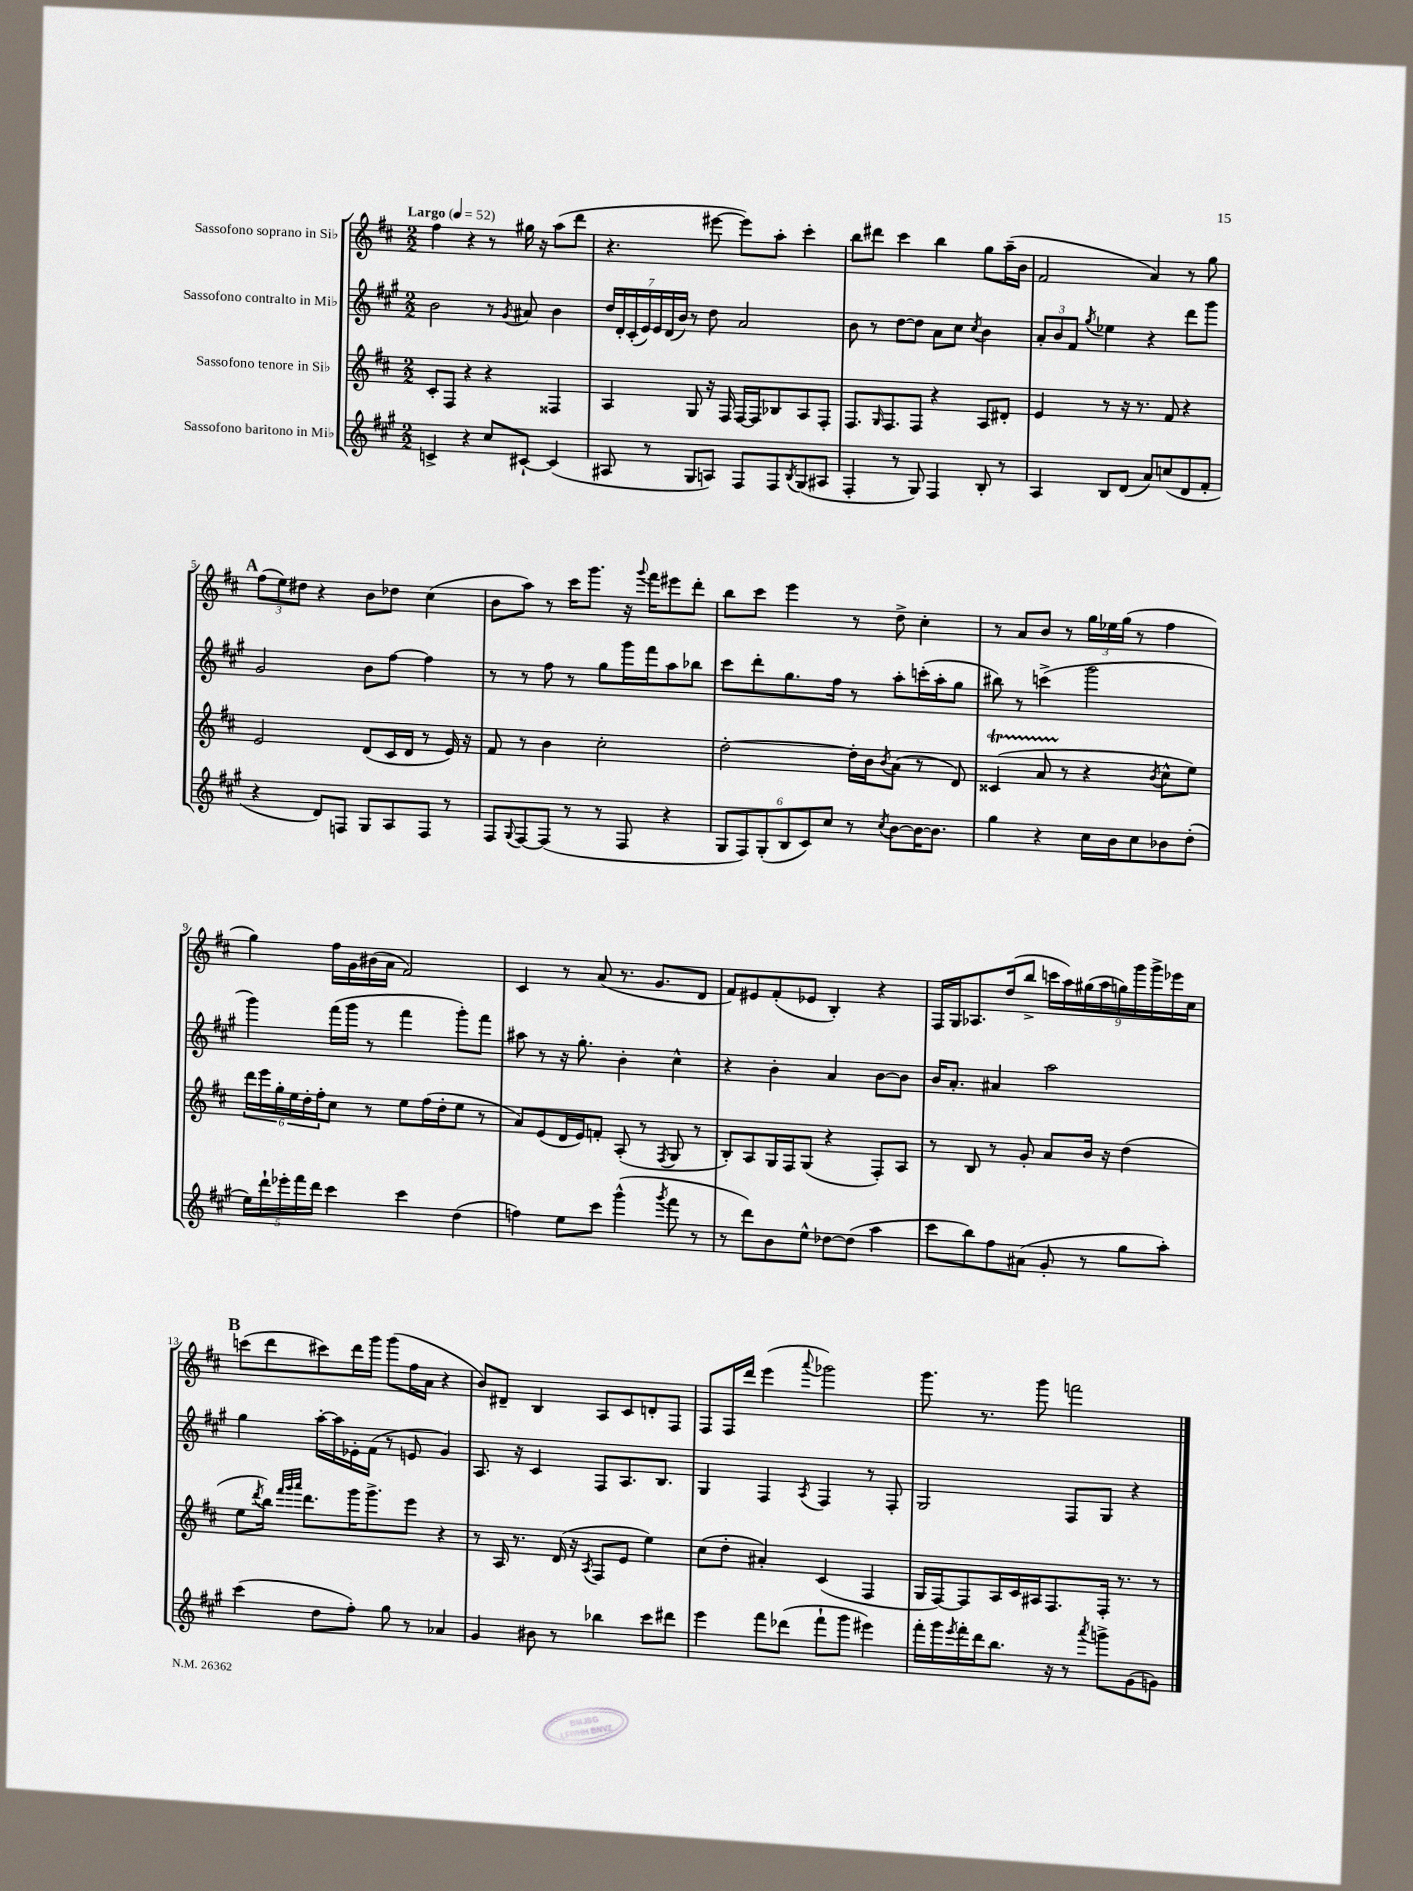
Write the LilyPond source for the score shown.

<<
\new StaffGroup <<
\new Staff = "s0" \with { instrumentName = "Sassofono soprano in Sib" } {
    \clef treble \key d \major \numericTimeSignature \time 2/2 \tempo "Largo" 4 = 52
    fis''4 r4 r8 gis''16 r16 a''8( d'''8 |
    r4. eis'''8~ eis'''8) a''8-. cis'''4-. |
    b''8 dis'''8 cis'''4 b''4 g''8 a''16--( b'16 |
    fis'2 a'4) r8 g''8 |
    \mark \markup { \bold "A" } \tuplet 3/2 { fis''8( e''8) dis''8 } r4 b'8 des''8 cis''4( |
    b'8 a''8) r8 cis'''16 g'''8. r16 \appoggiatura { g'''8 } fis'''16 eis'''8 d'''8-. |
    b''8 cis'''8 e'''4 r8 d''8-> cis''4-. |
    r8 a'8 b'8 r8 \tuplet 3/2 { g''16 ees''16 g''16( } r8 fis''4 |
    g''4) fis''16 g'16 bis'16( a'16 fis'2) |
    cis'4 r8 a'8( r8. g'8. d'8 |
    fis'8) eis'8 fis'8-.( ees'8 b4-.) r4 |
    fis16 g16 aes8. d''16( b''8-> \tuplet 9/8 { c'''16 a''16) gis''16( a''16 g''16) g'''16 g'''16-> ees'''16 cis''16 } |
    \mark \markup { \bold "B" } c'''8( d'''8 cis'''8) d'''16 g'''16 g'''8( fis''16 a'16 r4 |
    b'8) dis'8-- b4 a8 cis'8 d'8-. fis8 |
    fis8 fis16 d'''16 e'''4( \appoggiatura { a'''8 } ges'''2) |
    g'''8. r8. g'''8 f'''2 \bar "|." |
}
\new Staff = "s1" \with { instrumentName = "Sassofono contralto in Mib" } {
    \clef treble \key a \major \numericTimeSignature \time 2/2
    b'2 r8 \acciaccatura { gis'8 } ais'8 b'4 |
    \tuplet 7/4 { d''16 d'16-. cis'16-.( e'16) e'16 d'16( b'16) } r8 d''8 a'2 |
    b'8 r8 d''8~ d''8 a'8 cis''8 \acciaccatura { cis''8 } b'4 |
    \tuplet 3/2 { a'8-. b'8 fis'8 } \acciaccatura { gis''8 } ees''4 r4 d'''8 gis'''8 |
    \mark \markup { \bold "A" } gis'2 b'8 fis''8~ fis''4 |
    r8 r8 fis''8 r8 gis''8 gis'''16 fis'''16 a''8 bes''8 |
    cis'''8 d'''8-. gis''8. fis''16 r8 a''8-. c'''16-.( a''16-. gis''8 |
    bis''8) r8 c'''4->( gis'''2 |
    gis'''4) fis'''16( gis'''16 r8 fis'''4 gis'''8-.) fis'''8 |
    ais''8 r8 r16 gis''8.-. b'4-. cis''4-^ |
    r4 b'4-. a'4 b'8~ b'8 |
    b'16 a'8.-. ais'4 a''2 |
    \mark \markup { \bold "B" } gis''4 a''16~-. a''16 ees'16-. fis'16( r8 e'8 gis'4) |
    a8. r16 cis'4 fis8 a8. b8. |
    gis4 fis4 \acciaccatura { a8 } fis4 r8 fis8-. |
    gis2 fis8 gis8 r4 \bar "|." |
}
\new Staff = "s2" \with { instrumentName = "Sassofono tenore in Sib" } {
    \clef treble \key d \major \numericTimeSignature \time 2/2
    cis'8-. fis8 r4 r4 fisis4 |
    a4 g8 r16 fis16 fis16~ fis16 bes8 a8 fis8-. |
    fis8. \grace { g16 } fis8. fis8 r4 a8 dis'8-. |
    e'4 r8 r16 r8. fis'8 r4 |
    \mark \markup { \bold "A" } e'2 d'8( cis'16 d'16 r8 e'16) r16 |
    fis'8 r8 b'4 cis''2-. |
    d''2~-. d''16-. b'16 \acciaccatura { b'8 } a'8( r8 d'8) |
    cisis'4\startTrillSpan( a'8 r8\stopTrillSpan r4 \acciaccatura { b'8 } cis''8-^ e''8) |
    \tuplet 6/4 { d'''16 e'''16 g''16-. e''16 d''16-. fis''16-. } cis''8 r8 e''8 fis''16( d''16-. e''8 r8 |
    a'8) e'8( d'16 e'16) f'8-. a8-.( r8 \acciaccatura { fis8 } g8 r8 |
    b8-.) a8 g16 fis16 g8( r4 fis8-.) a8 |
    r8 b8 r8 g'8-. a'8 b'16 r16 d''4( |
    \mark \markup { \bold "B" } e''8 \acciaccatura { d'''8 } b''16) \grace { fis'''32 g'''32 a'''32 } d'''8. g'''16 g'''8.-> e'''8 r4 |
    r8 a16 r8. d'16( r16 \acciaccatura { a8 } fis8 e'8 e''4) |
    cis''8( d''8-. ais'4-.) cis'4( fis4 |
    g16 fis16~) fis8 a16 cis'16 ais16 fis8. fis16-. r8. r8 \bar "|." |
}
\new Staff = "s3" \with { instrumentName = "Sassofono baritono in Mib" } {
    \clef treble \key a \major \numericTimeSignature \time 2/2
    c'4-> r4 cis''8 cis'8~-! cis'4( |
    ais8 r8 gis8 a8) fis8 fis8 \acciaccatura { b8 } gis8( ais8 |
    fis4-. r8 gis8) fis4 b8-. r8 |
    a4 b8 d'8( a'8) c''8( d'8 fis'8-. |
    \mark \markup { \bold "A" } r4 d'8) f8 gis8 a8 f8 r8 |
    fis8 \appoggiatura { gis8 } fis8~ fis8( r8 r8 fis8 r4 |
    \tuplet 6/4 { gis8 fis8) gis8-.( b8 cis'8) cis''8 } r8 \acciaccatura { cis''8 } b'8~ b'16~ b'8. |
    gis''4 r4 cis''16 b'16 cis''8 bes'8 d''8-.( |
    \tuplet 5/4 { e''16) d'''16-! ees'''16-. fis'''16 d'''16 } cis'''4 cis'''4 d''4( |
    f''4) e''8 cis'''8 gis'''4-^( \acciaccatura { gis'''8 } fis'''8 r8 |
    r8 d'''8) b'8 e''8-^ des''8~ des''8( a''4 |
    cis'''8 b''8) fis''8 ais'8( gis'8-. r8 gis''8 a''8-.) |
    \mark \markup { \bold "B" } cis'''4( d''8 fis''8-.) gis''8 r8 aes'4 |
    gis'4 bis'8 r8 bes''4 cis'''8 dis'''8 |
    e'''4 fis'''8 des'''8( fis'''8-! gis'''8 eis'''4) |
    fis'''16-. gis'''16 \acciaccatura { e'''8 } fis'''16-. d'''16 b''8. r16 r8 \acciaccatura { a'''8 } g'''8-> gis'8( g'8) \bar "|." |
}
>>
>>
